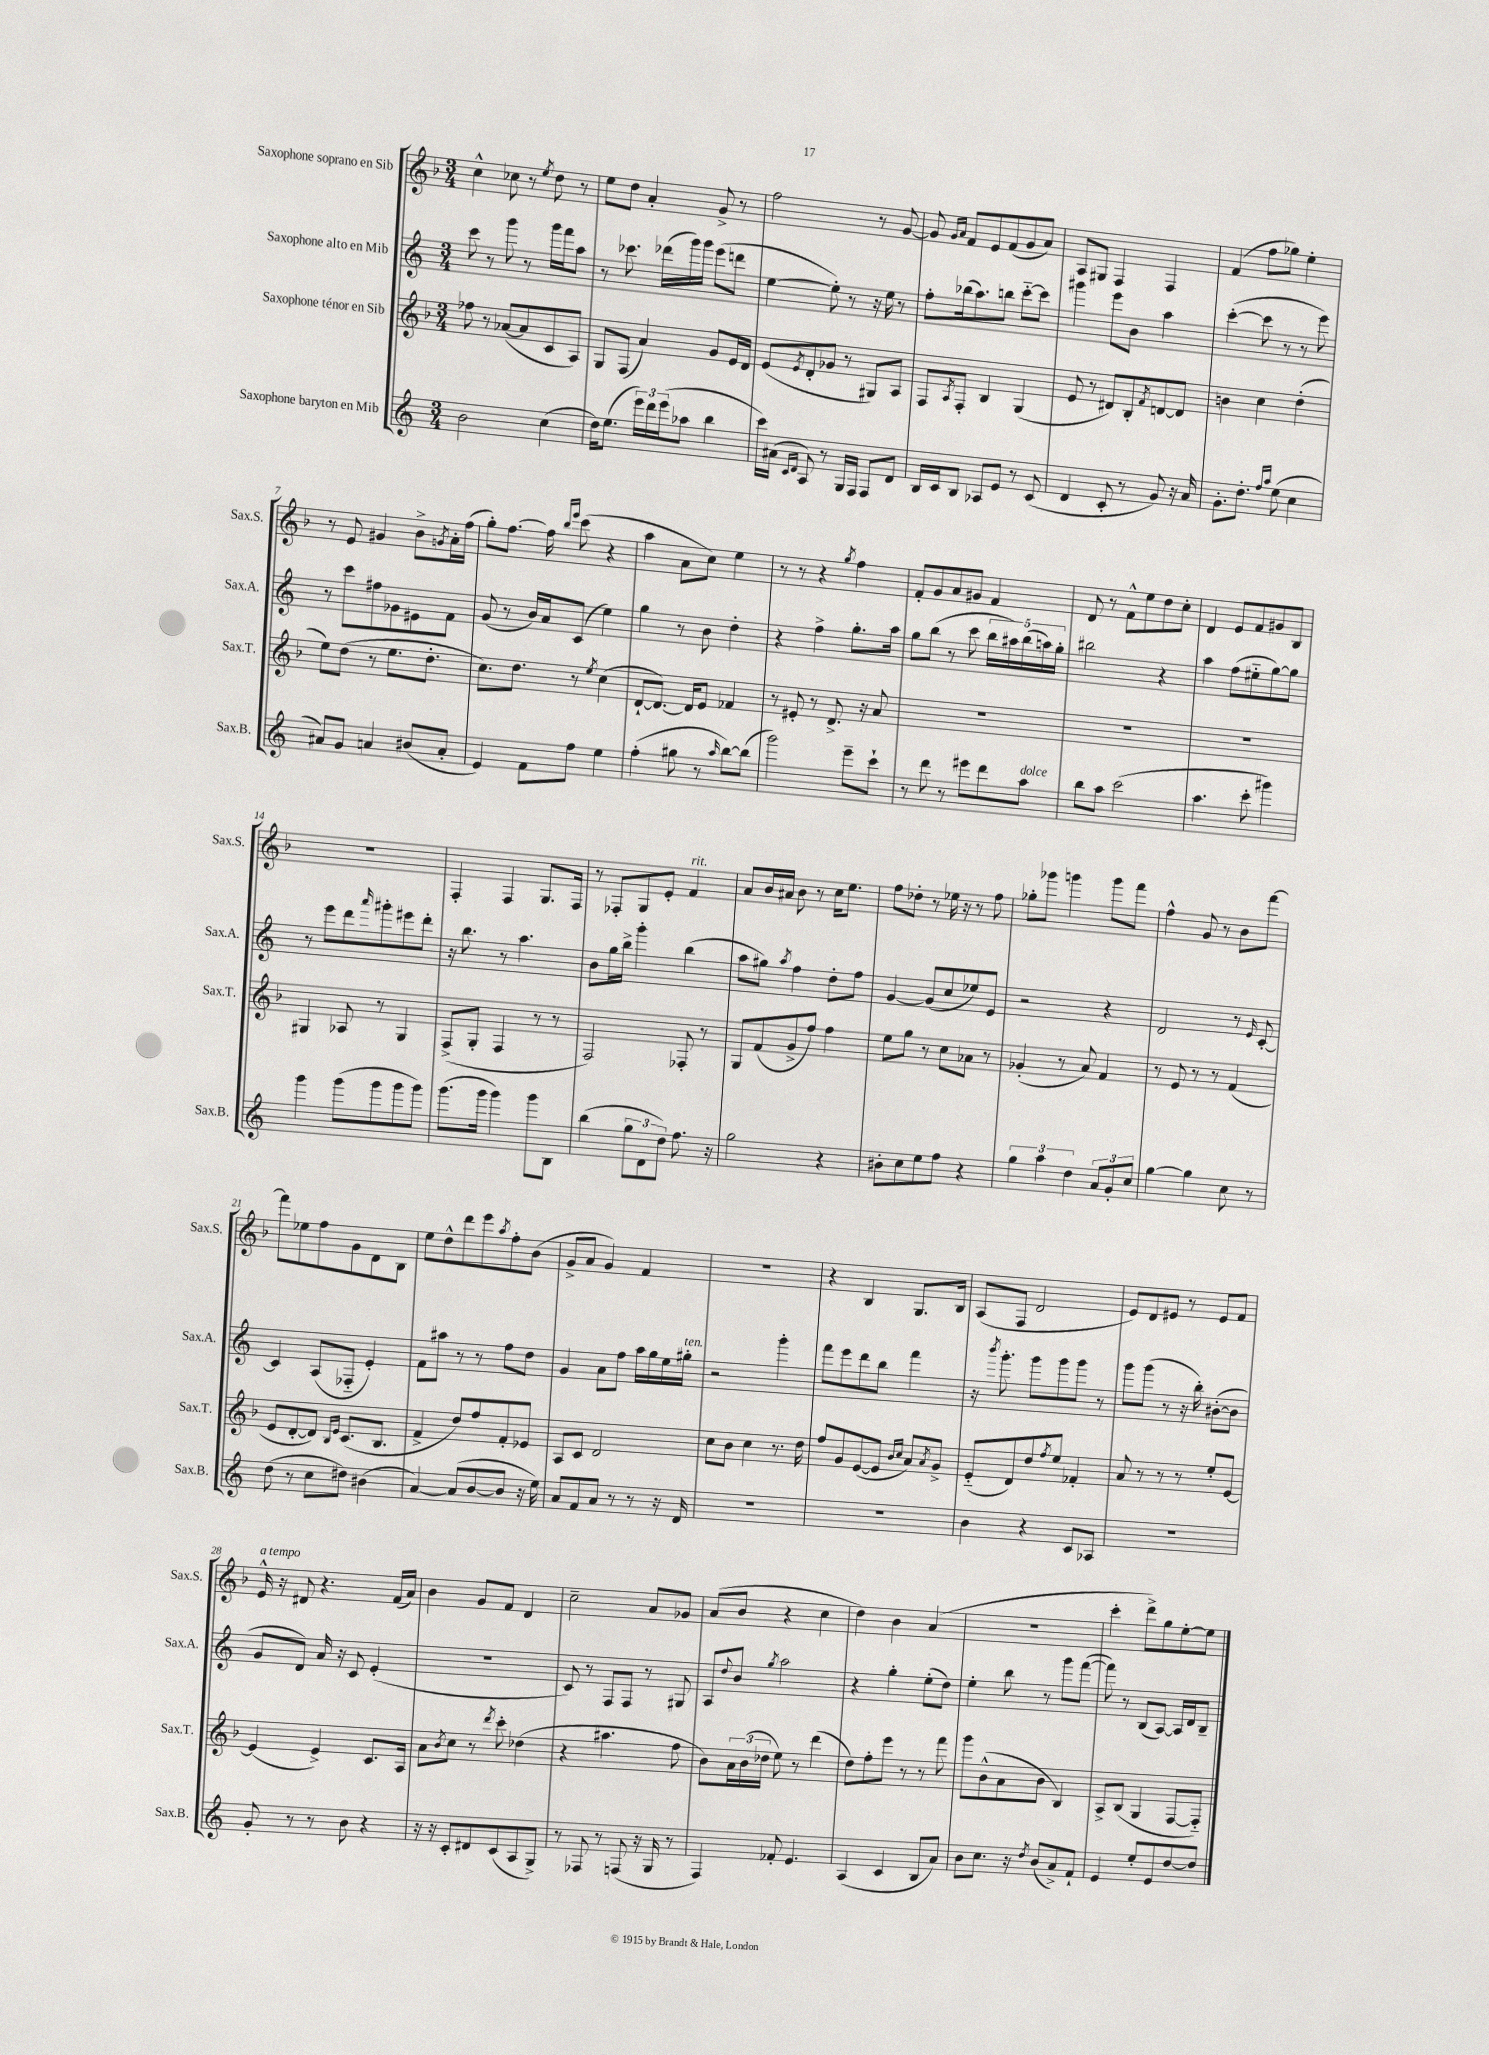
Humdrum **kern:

**kern	**kern	**kern	**kern
*part4	*part3	*part2	*part1
*staff4	*staff3	*staff2	*staff1
*I"Saxophone baryton en Mib	*I"Saxophone ténor en Sib	*I"Saxophone alto en Mib	*I"Saxophone soprano en Sib
*I'Sax.B.	*I'Sax.T.	*I'Sax.A.	*I'Sax.S.
*clefG2	*clefG2	*clefG2	*clefG2
*k[]	*k[b-]	*k[]	*k[b-]
*M3/4	*M3/4	*M3/4	*M3/4
=1	=1	=1	=1
2b\	8ff-X\	8ccc\	4cc^^\
.	8r	8r	.
.	([8a-X/L	8ggg\	8cc-X\
.	8a-/]	8r	8r
.	.	.	8qee/
(4cc\	8c/	16ggg\LL	8dd\
.	.	16fff\J	.
.	8A/J)	8aa\J	8r
=2	=2	=2	=2
16dd\KL)	8G/L	8r	8ee\L
(8.ee\J	.	.	.
.	(8F/J	8.ccc-X\	8dd\J
24eee\LL)	4a/)	.	4a'/
24ddd\	.	.	.
.	.	(16ddd-X\LL	.
(24eee\J	.	.	.
8aa-X\J	.	16ggg\)	.
.	.	16ggg\JJ	.
4bb\	8g/L	(8eee\L	8g^/
.	16e/L	8dddn\J	8r
.	16d/JJ	.	.
=3	=3	=3	=3
16ccc\LL)	(8e/L	[4ee\	2ff\
(16a#X\JJ	.	.	.
16qqc/LL	.	.	.
16qqd/JJ	8qe/	.	.
8A/)	8d'/	.	.
8r	8g-X/J	8ee'\])	.
16G/LL	8r	8r	.
16F/JJ	.	.	.
8F/L	8G#X/L)	16r	8r
.	.	16ee\	.
8d/J	8A/J	8r	[8g/
=4	=4	=4	=4
16B/LL	8F/L	8ff'\L	8g/]
16c/J	.	.	.
.	.	.	16qqg/LL
.	8qA/	.	16qqa/JJ
8B/J	8F'/J	(16bb-X\k	8f/L
.	.	8.aa\)	.
8A-X/L	4B-/	.	8e/
8e/J	.	8bbn\J	(8f/
8r	(4G/	[8ccc\L	8g/
(8c/	.	8ccc\J]	8a/J)
=5	=5	=5	=5
4d/	8e/	4ggg#X\	8A/L
.	8r	.	8G#X/J
8c'/	8d#X/L)	8eee\L	4F/
8r	8B-'/	8b\J	.
.	8qf/	.	.
8g/)	[8dn/	4aa\	4F/
16r	8d/J]	.	.
16a/	.	.	.
=6	=6	=6	=6
8.g'\L	4bn\	([4ccc'\	(4f/
8.dd'\J	.	.	.
.	4cc\	8ccc\]	8ff\L
16qqff/LL	.	.	.
16qqaa/JJ	.	.	.
(8ee\	.	8r	8gg-X\J)
4cc\	(4dd'\	8r	4ee'\
.	.	8eee\)	.
!!LO:LB:g=z
=7	=7	=7	=7
8a#X/L)	8ee\L)	8r	8r
8g/J	(8dd\J	8ccc\L	8e/
4an/	8r	8ff#X\	4g#X/
.	8.ee\L	8g-X\	.
(8b#X/L	.	8e#X\	8b-^\L
.	8.dd'\J	.	.
.	.	.	8qgn/
8a'/J	.	8f\J	16a'\L
.	.	.	(16ff\JJ
=8	=8	=8	=8
4e/)	8.cc\L)	(8g/	8gg'\L)
.	.	8r	[8.ff\J
.	8.dd\J	.	.
8f\L	.	16b/LL)	.
.	.	16a/J	16ff\]
.	.	.	16qqbb-/LL
.	.	.	16qqeee/JJ
8ff\J	8r	(8c/J	(8ccc\
.	8qee/	.	.
4ee\	(4cc\	4ee\)	4r
=9	=9	=9	=9
(4ff'\	[8d`/L	4gg\	4aa\
.	8.d/J_)	.	.
8gg#X\	.	8r	8a\L
.	16d/KL]	.	.
8r	8e/J	8b\	8cc\J)
16qqaa/	.	.	.
[8bb\L)	4f-X/	4dd'\	4ee\
(8bb\J]	.	.	.
=10	=10	=10	=10
2ggg\)	8r	4r	8r
.	8e#X'/	.	8r
.	8r	4ff^\	4r
.	8.d^/	.	.
.	.	.	8qgg/
8eee~\L	.	8.gg'\L	4ff\
.	16r	.	.
8ccc`\J	8a/	.	.
.	.	16aa\Jk	.
=11	=11	=11	=11
8r	2.r	8gg\L	8f'/L
8ddd\	.	(8bb\J	8g/
8r	.	8r	8a/
8eee#X\L	.	8ccc\	8g#X/J
8ddd\	.	20bb\LL	4f/
.	.	20aa#X\)	.
.	.	(20bb\	.
!LO:TX:a:i:t=dolce	!	!	!
8aa\J	.	.	.
.	.	20aan\)	.
.	.	20gg'\JJ	.
=12	=12	=12	=12
8bb\L	2.r	2bb#X\	8d/
8aa\J	.	.	8r
(2ccc\	.	.	8f^^\L
.	.	.	8ee\
.	.	4r	8dd\
.	.	.	8cc'\J
=13	=13	=13	=13
4.aa\	2.r	4aa\	4d/
.	.	(8ff\L	8e/L
8ccc'\	.	8ee#X\	8f/
4ggg#X\)	.	[8gg\)	8g#X/
.	.	8gg\J]	8B-/J
!!LO:LB:g=z
=14	=14	=14	=14
4ggg\	4G#X/	8r	2.r
.	.	8eee\L	.
(8ggg\L	8A-X/	8ddd\	.
.	.	16qqaaa/	.
8ggg\	8r	8ggg#X'\	.
8ggg\	4G#/	8eee#X\	.
8ggg\J)	.	8ddd'\J	.
=15	=15	=15	=15
(8.ggg\L	(8F^/L	16r	4F'/
.	.	8.bb\	.
.	8G'/J	.	.
16ggg\Jk	.	.	.
4ggg\)	4F/	8r	4F/
.	.	4.aa\	.
8ggg\L	8r	.	8.G/L
8B\J	8r	.	.
.	.	.	16F/Jk
=16	=16	=16	=16
(4bb\	2F/)	8b\L	8r
.	.	16gg\L	8F-X'/L
.	.	16bb^\JJ	.
12gg\L	.	4ggg'\	8G/
12d\	.	.	.
.	.	.	8e'/J
12dd\J)	.	.	.
!	!	!	!LO:TX:a:i:t=rit.
8.ff\	8F-X'/	(4bb\	4f/
.	8r	.	.
16r	.	.	.
=17	=17	=17	=17
2gg\	8G/L	8aa\L	8a/L
.	(8f/	8gg#X\J)	16b-/L
.	.	.	16a#X/JJ
.	.	8qaa/	.
.	8g^/	4ff\	8b-\
.	8ff/J)	.	8r
4r	4ff\	8dd'\L	16cc\KL
.	.	.	8.ee\J
.	.	8ff\J	.
=18	=18	=18	=18
8b#X'\L	8ee\L	[4g/	8ff\L
8cc\	8gg\J	.	8dd-X'\J
8ee\	8r	(8g/L]	8r
8ff\J	8cc\L	8cc/	16ee-X\
.	.	.	16r
4r	8a-X\J	8ee-X/)	8r
.	8r	8e/J	8ff\
=19	=19	=19	=19
6gg\	(4g-X'/	2r	8gg-X'\L
.	.	.	8ggg-X\J
6aa\	.	.	.
.	8r	.	4gggn\
6dd\	.	.	.
.	8a/)	.	.
12a/L	4f/	4r	8ggg\L
12g'/	.	.	.
.	.	.	8fff\J
12cc/J	.	.	.
=20	=20	=20	=20
[4gg\	8r	2d/	4ff^^\
.	8e/	.	.
4gg\]	8r	.	8g/
.	8r	.	8r
8cc\	(4f/	8r	8b-\L
.	.	16qqe/	.
8r	.	[8c'/	[8fff\J
!!LO:LB:g=z
=21	=21	=21	=21
(8dd\	8e/L	4c/]	8fff\L]
8r	[8d'/	.	8ee-X\
8cc\L	8d/J])	(8A/L	8ff\
.	16qqB-/LL	.	.
.	16qqe/JJ	.	.
8dd#X\J)	(8.c/L	8F-X/J	8g\
(4b#X\	.	4e'/)	8d\
.	8.B-/J	.	.
.	.	.	8B-\J
=22	=22	=22	=22
[4a/)	4f^/	8f\L	8ee\L
.	.	8aa#X\J	8dd^^\
(8a/L]	8dd/L)	8r	8ddd\
[8b/	8ff/	8r	8eee\
.	.	.	8qaa/
8b/J]	8f'/	8ff\L	8ff'\
16r	8e-X/J	8dd\J	(8b-\J
16ee\)	.	.	.
=23	=23	=23	=23
8a/L	8A/L	4g/	8g^/L
8f/	8c/J	.	8a/J
8a/J	2d/	8a\L	4g/)
8r	.	8ff\J	.
8r	.	16aa\LL	4f/
.	.	16gg\	.
16r	.	16ee\	.
!	!	!LO:TX:a:i:t=ten.	!
16d/	.	16gg#X'\JJ	.
=24	=24	=24	=24
2.r	8cc\L	2r	2.r
.	8b-\J	.	.
.	4cc\	.	.
.	8.r	4ggg'\	.
.	16dd\	.	.
=25	=25	=25	=25
2.r	8ff/L	8fff\L	4r
.	8g/	8eee\	.
.	([8e/	8ddd\	4B-/
.	8e/J]	8bb\J	.
.	16qqb-/LL	.	.
.	16qqcc/JJ	.	.
.	8a/L)	4fff\	8.G/L
.	8qa/	.	.
.	8g^/J	.	.
.	.	.	16B-/Jk
=26	=26	=26	=26
4b\	(8e/L	16r	(8A/L
.	.	8qbbb/	.
.	.	8.ggg'\	.
.	8d/)	.	8F/J
4r	8dd/	8ggg\L	2d/
.	8qff/	.	.
.	8ee/J	8ggg\	.
8c/L	4f-X'/	8ggg\J	.
8A-X/J	.	8r	.
=27	=27	=27	=27
2.r	8a/	8ggg\L	8e/L)
.	8r	(8ggg\J	8d/
.	8r	8r	8e#X/J
.	8r	16r	8r
.	.	16bb'\)	.
.	8ee'/L	([8b#X'\L	8e#/L
.	[8e/J	8b#\J]	8f/J
!!LO:LB:g=z
=28	=28	=28	=28
!	!	!	!LO:TX:a:i:t=a tempo
8g'/	(4e/]	8g/L	16e^^/
.	.	.	16r
8r	.	8d/J)	8d#X/
8r	4e^/)	16a/	4.r
.	.	16r	.
8b\	.	8c/	.
4r	8.c/L	(4e'/	.
.	.	.	(16f/LL
.	16A/Jk	.	16a/JJ)
=29	=29	=29	=29
16r	8a\L	2.r	4b-\
16r	.	.	.
.	8qb-/	.	.
8c'/L	8cc\J	.	.
8d#X/	8r	.	8g/L
.	8qddd/	.	.
(8c/	8ccc'\	.	8f/J
8A/	(4dd-X\	.	4d/
8G^/J)	.	.	.
=30	=30	=30	=30
8r	4r	8c/)	2cc~\
8F-X/	.	8r	.
8r	4.aa#X\	8F/L	.
(8Fn/	.	8F/J	.
16r	.	8r	8a/L
16G/	.	.	.
8r	8ff\	8G#X/	8g-X/J
=31	=31	=31	=31
4F/)	8b-\L)	8A/L	(8a/L
.	.	8qqdd/	.
.	24a\L	8b/J	8b-/J
.	(24b-\	.	.
.	24dd-X\JJ	.	.
.	.	8qgg/	.
8f-X'/	8ee\)	2aa\	4r
4.e/	8r	.	.
.	(4ddd\	.	4cc\
=32	=32	=32	=32
(4A/	8dd\L)	4r	4dd\)
.	8ff'\	.	.
4c/	8eee\J	4gg'\	4b-\
.	8r	.	.
8B/L	8r	(8ee'\L	(4a/
8a/J)	8fff\	8dd\J)	.
=33	=33	=33	=33
8b\L	8ggg\L	4ee'\	2.r
8.cc\J	(8b-^^\	.	.
.	8a\	8bb\	.
16r	.	.	.
8qdd/	.	.	.
(8b/L	8b-\J	8r	.
8a^/)	4B-/)	8ggg\L	.
8f`/J	.	([8fff\J	.
=34	=34	=34	=34
4e/	8A^/L	8fff\])	4ccc'\
.	(8B-/J	8r	.
8ee'/L	4G/	(8B/L	8ddd^\L)
8e/	.	[8A/J)	8gg\
[8dd/	[8F/L	16A/LL]	[8ee'\
.	.	16d/J	.
8dd/J]	8F/J])	8B~/J	8ee\J]
==	==	==	==
*-	*-	*-	*-
